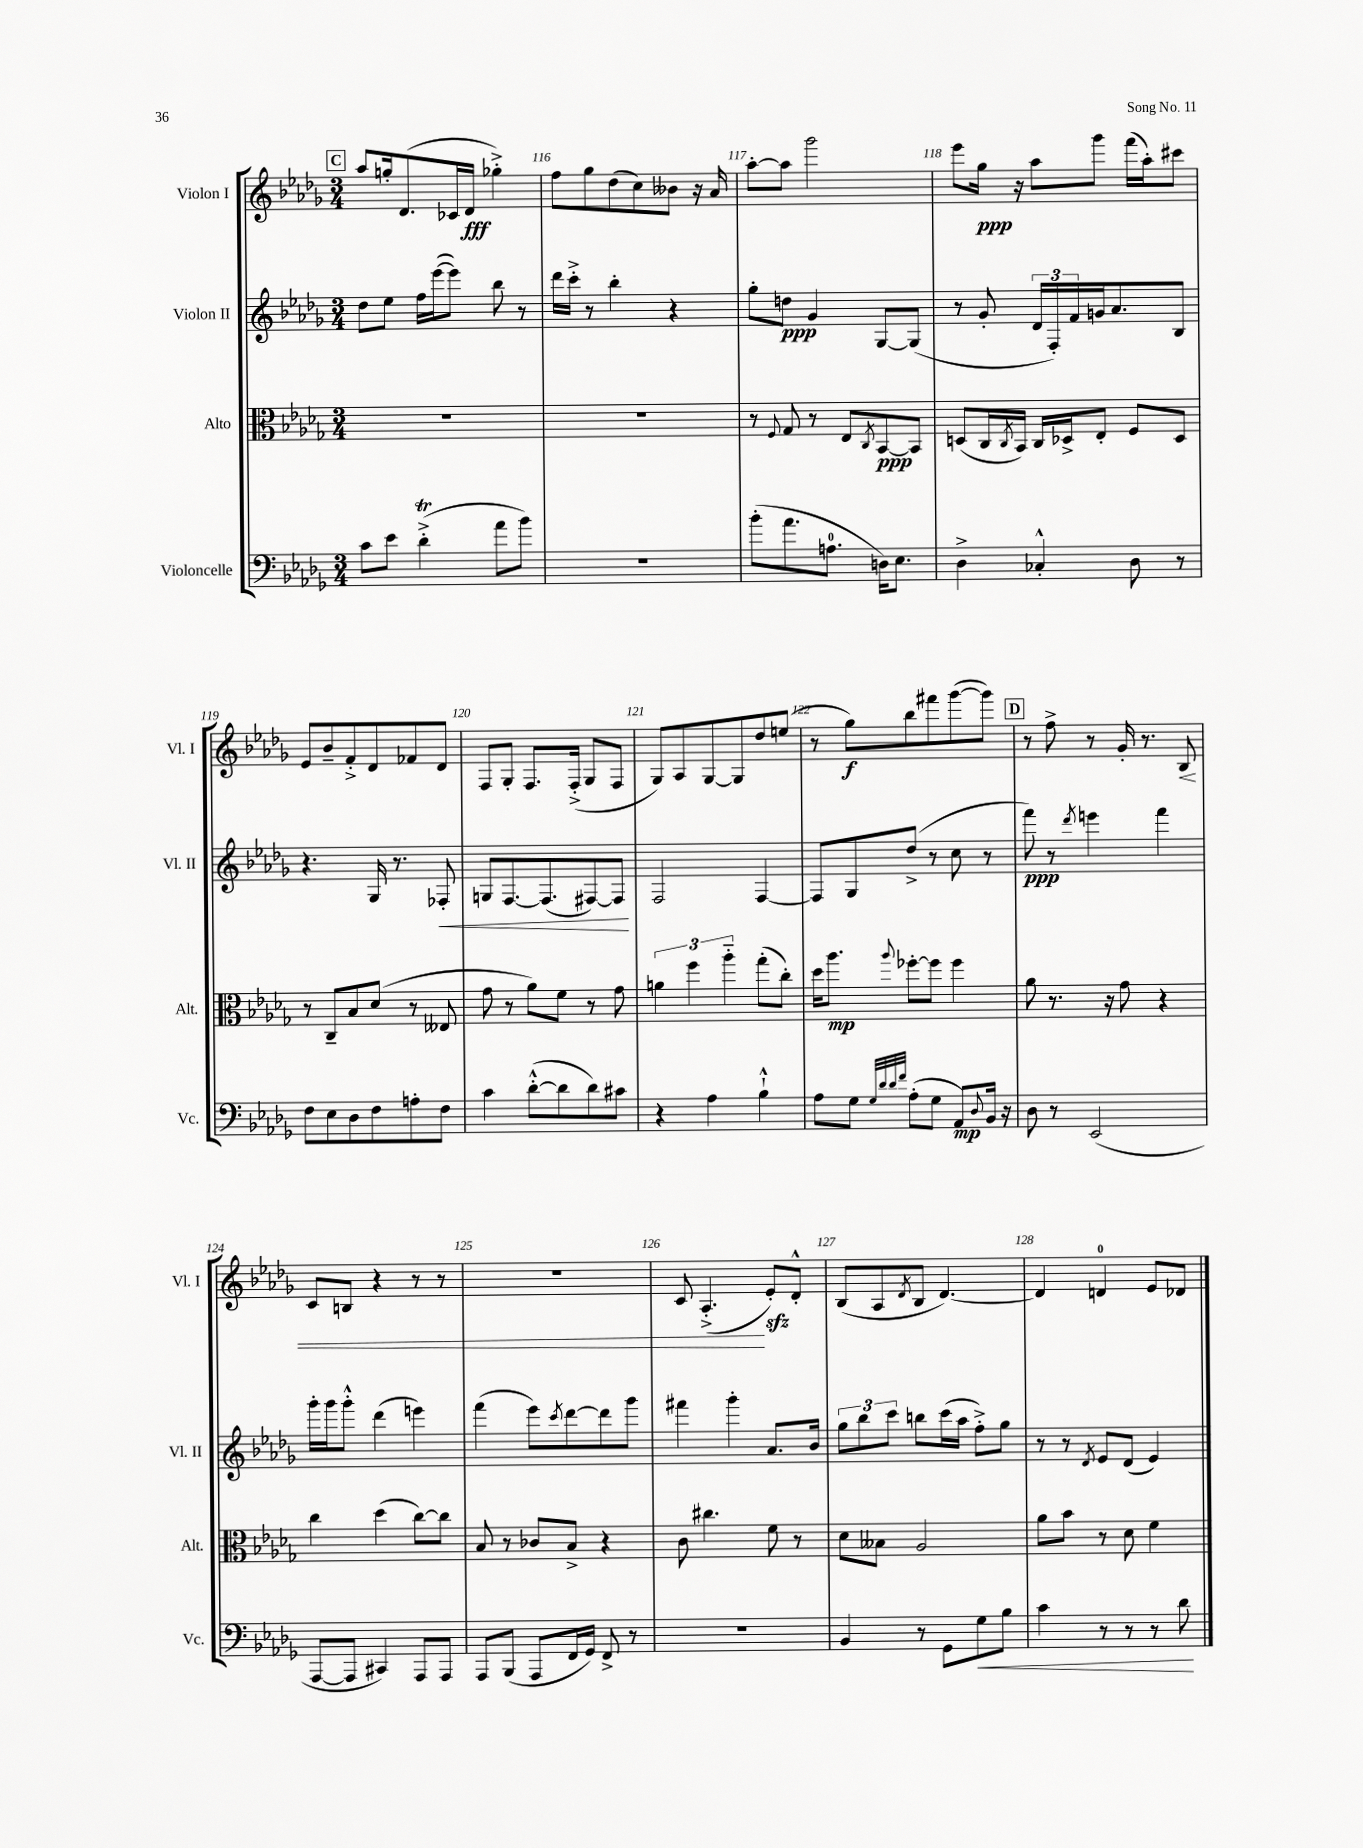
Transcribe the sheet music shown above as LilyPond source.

<<
\new StaffGroup <<
\new Staff = "s0" \with { instrumentName = "Violon I" shortInstrumentName = "Vl. I" } {
    \clef treble \key des \major \numericTimeSignature \time 3/4
    \mark \markup { \box "C" } aes''8 g''16-. des'8.( ces'16 des'16\fff ges''4-.->) |
    f''8 ges''8 des''8( c''8) beses'8 r16 aes'16 |
    aes''8~-. aes''8 ges'''2 |
    ees'''8 ges''16\ppp r16 aes''8 ges'''8 f'''16( aes''16-.) cis'''8 |
    ees'8 bes'8-- f'8-.-> des'8 fes'8 des'8 |
    f8 ges8-. f8. f16-.->( ges8 f8 |
    ges8) aes8 ges8~ ges8 des''8 e''8( |
    r8 ges''8\f) bes''8 fis'''8 ges'''8~( ges'''8) |
    \mark \markup { \box "D" } r8 f''8-> r8 ges'16-. r8. bes8\< |
    c'8 b8 r4 r8 r8 |
    R2. |
    c'8 aes4.-.->\!( ees'8-.\sfz) des'8-.-^ |
    bes8( aes8 \acciaccatura { des'8 } bes8 des'4.~) |
    des'4 d'4-0 ees'8 des'8 \bar "|." |
}
\new Staff = "s1" \with { instrumentName = "Violon II" shortInstrumentName = "Vl. II" } {
    \clef treble \key des \major \numericTimeSignature \time 3/4
    \mark \markup { \box "C" } des''8 ees''8 f''16 ees'''16~( ees'''8) bes''8 r8 |
    des'''16 c'''16-.-> r8 bes''4-. r4 |
    ges''8-. d''8\ppp ges'4 ges8~ ges8( |
    r8 ges'8-. \tuplet 3/2 { des'16 f16-.) f'16 } g'16 aes'8. bes8 |
    r4. ges16 r8. fes8-.\< |
    g8 f8.~ f8.( fis8~) fis8\! |
    f2 f4~ |
    f8 ges8 des''8->( r8 c''8 r8 |
    \mark \markup { \box "D" } f'''8\ppp) r8 \acciaccatura { des'''8 } e'''4 f'''4 |
    ges'''16-. ges'''16 ges'''8-.-^ des'''4( e'''4) |
    f'''4( ees'''8) \acciaccatura { c'''8 } des'''8~ des'''8 ges'''8 |
    fis'''4 ges'''4-. aes'8. bes'16 |
    \tuplet 3/2 { ges''8 bes''8 c'''8 } b''8 c'''16( aes''16 f''8-.->) ges''8 |
    r8 r8 \acciaccatura { des'8 } ees'8 des'8( ees'4) \bar "|." |
}
\new Staff = "s2" \with { instrumentName = "Alto" shortInstrumentName = "Alt." } {
    \clef alto \key des \major \numericTimeSignature \time 3/4
    \mark \markup { \box "C" } R2. |
    r2. |
    r8 \appoggiatura { f8 } ges8 r8 ees8 \acciaccatura { c8 } bes,8~\ppp bes,8 |
    d8( c16 \acciaccatura { c8 } bes,16) c16 des16-> ees8-. f8 des8 |
    r8 c8-- bes8 des'8( r8 eeses8 |
    ges'8 r8 aes'8) f'8 r8 ges'8 |
    \tuplet 3/2 { a'4 f''4 aes''4-_ } ges''8-.( c''8-.) |
    des''16 aes''8.\mp \appoggiatura { aes''8 } fes''8~-. fes''8 fes''4 |
    \mark \markup { \box "D" } aes'8 r8. r16 ges'8 r4 |
    c''4 des''4( c''8~) c''8 |
    bes8 r8 ces'8 bes8-> r4 |
    c'8 cis''4. f'8 r8 |
    des'8 beses8 aes2 |
    aes'8 bes'8 r8 des'8 f'4 \bar "|." |
}
\new Staff = "s3" \with { instrumentName = "Violoncelle" shortInstrumentName = "Vc." } {
    \clef bass \key des \major \numericTimeSignature \time 3/4
    \mark \markup { \box "C" } c'8 ees'8 des'4-.->\trill( aes'8 bes'8) |
    R2. |
    bes'8-.( aes'8. a8.-0 d16) ees8. |
    des4-> ces4-.-^ des8 r8 |
    f8 ees8 des8 f8 a8-. f8 |
    c'4 des'8~-.-^( des'8 des'8) cis'8 |
    r4 aes4 bes4-!-^ |
    aes8 ges8 \grace { ges32 des'32 des'32 f'32 } aes8-.( ges8 aes,8\mp) \appoggiatura { des8 } bes,16 r16 |
    \mark \markup { \box "D" } des8 r8 ees,2( |
    aes,,8~ aes,,8 cis,4) aes,,8 aes,,8 |
    aes,,8 bes,,8( aes,,8 f,16 ges,16) f,8-> r8 |
    R2. |
    bes,4 r8 ges,8 ges8\< bes8 |
    c'4 r8 r8 r8 des'8\! \bar "|." |
}
>>
>>
\layout { \context { \Score currentBarNumber = #115 \override BarNumber.break-visibility = ##(#f #t #t) barNumberVisibility = #all-bar-numbers-visible } }
